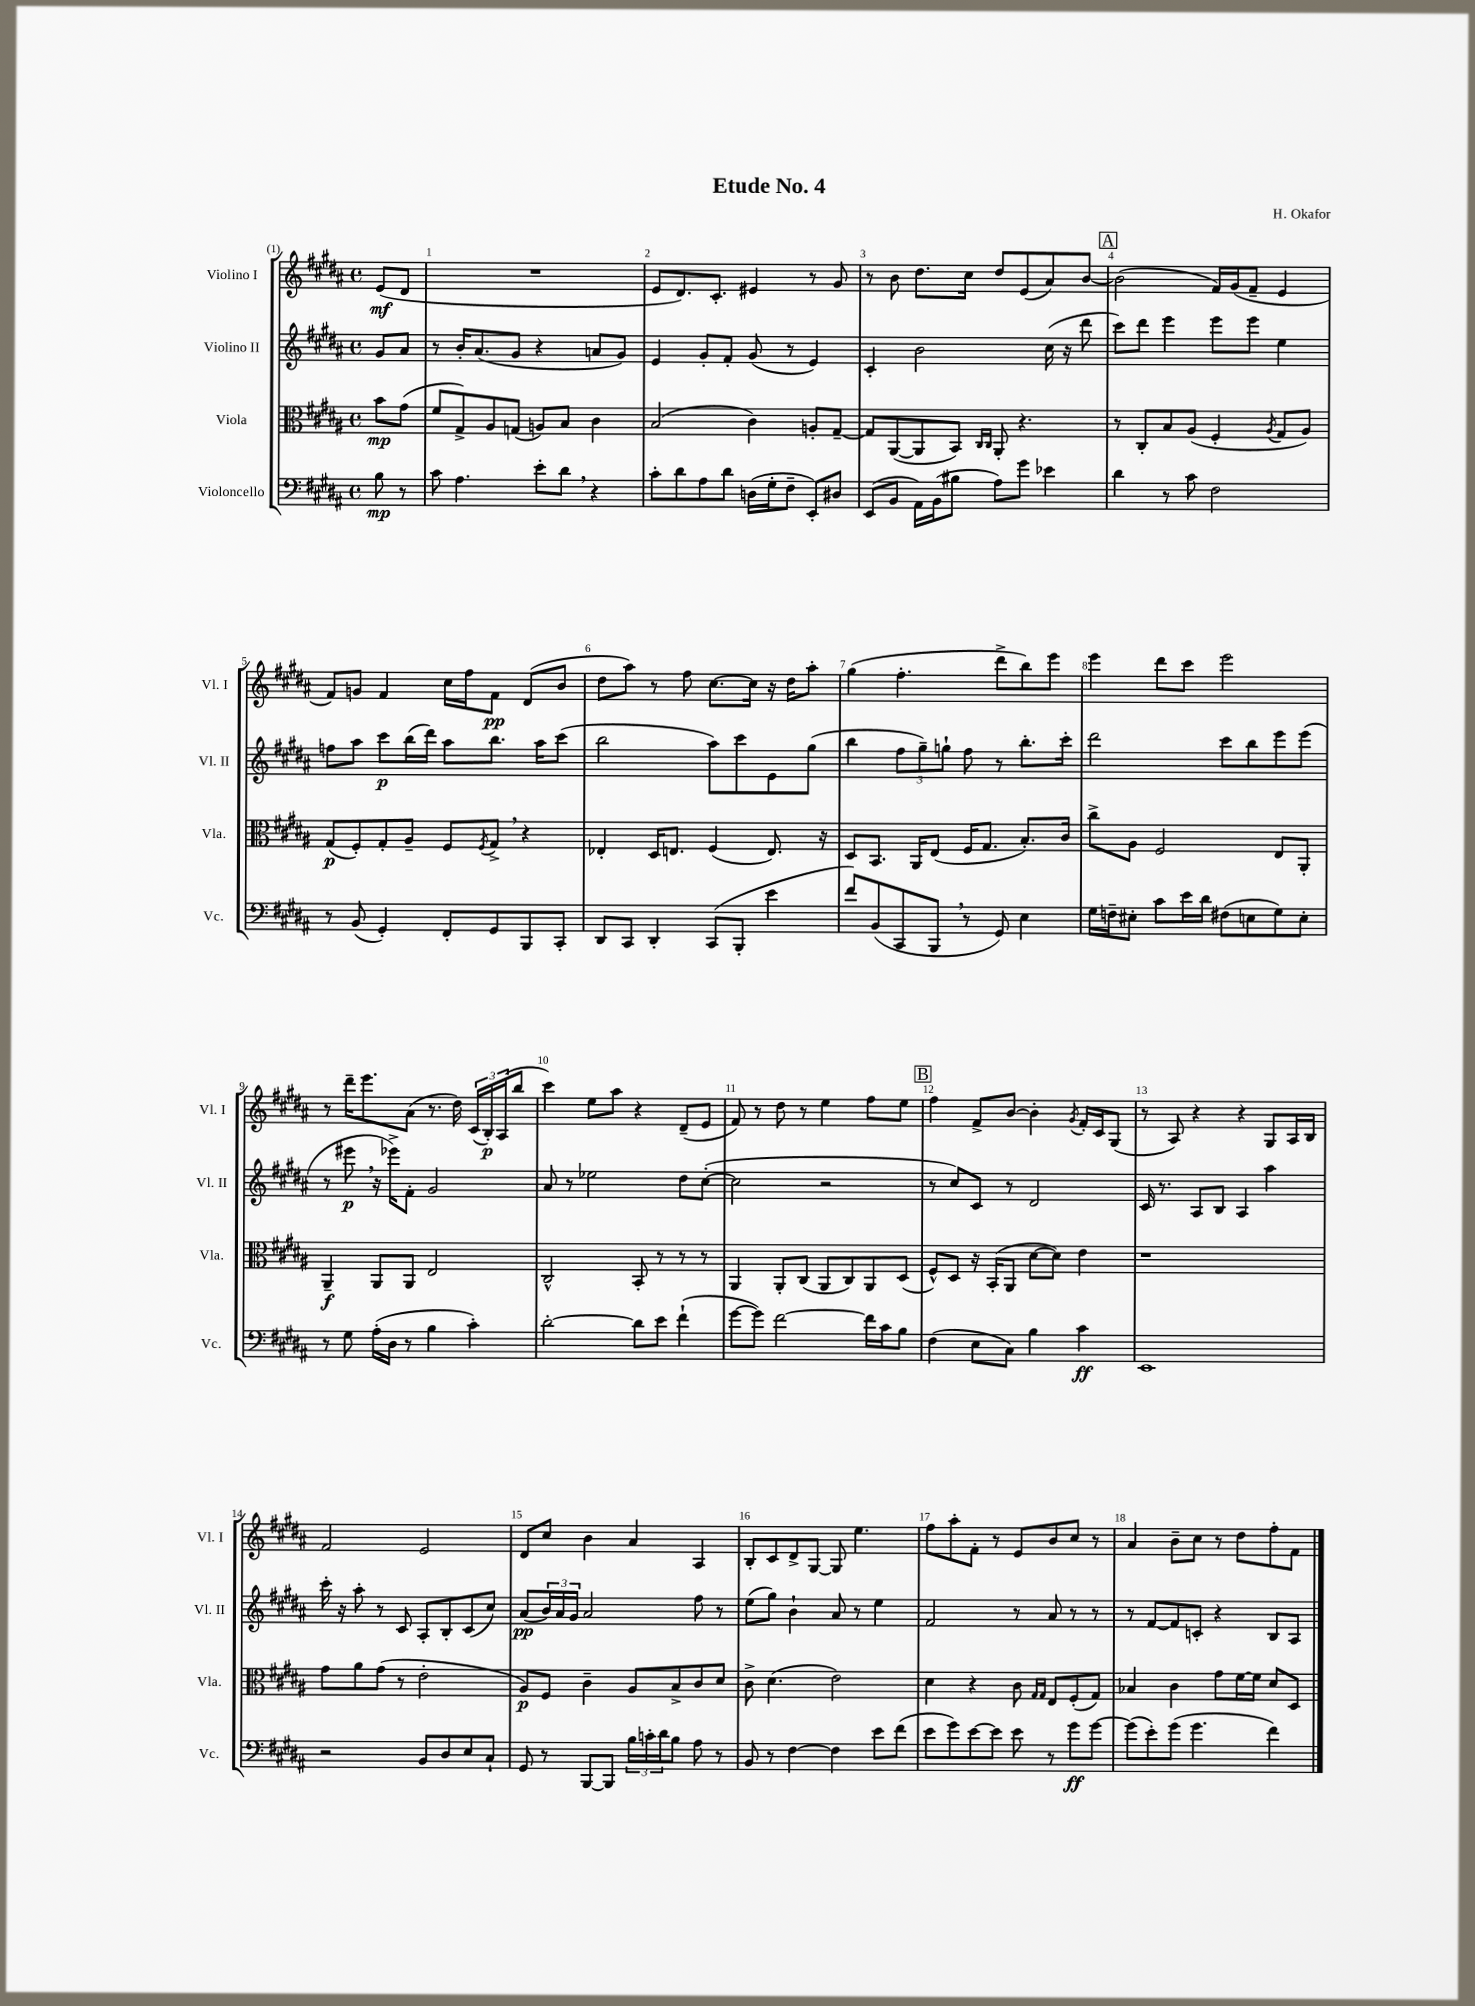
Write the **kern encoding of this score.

**kern	**dynam	**kern	**dynam	**kern	**dynam	**kern	**dynam
*part4	*part4	*part3	*part3	*part2	*part2	*part1	*part1
*staff4	*staff4	*staff3	*staff3	*staff2	*staff2	*staff1	*staff1
*I"Violoncello	*	*I"Viola	*	*I"Violino II	*	*I"Violino I	*
*I'Vc.	*	*I'Vla.	*	*I'Vl. II	*	*I'Vl. I	*
*clefF4	*	*clefC3	*	*clefG2	*	*clefG2	*
*k[f#c#g#d#a#]	*	*k[f#c#g#d#a#]	*	*k[f#c#g#d#a#]	*	*k[f#c#g#d#a#]	*
*M4/4	*	*M4/4	*	*M4/4	*	*M4/4	*
*met(c)	*	*met(c)	*	*met(c)	*	*met(c)	*
=	=	=	=	=	=	=	=
8B\	mp	8b\L	mp	8g#/L	.	(8e/L	mf
8r	.	(8g#\J	.	8a#/J	.	8d#/J	.
=1	=1	=1	=1	=1	=1	=1	=1
8c#\	.	8f#/L	.	8r	.	1r	.
4.A#\	.	8G#^/)	.	16b'/KL	.	.	.
.	.	.	.	(8.a#/	.	.	.
.	.	8A#/	.	.	.	.	.
.	.	(8Gn/J	.	8g#/J	.	.	.
8e'\L	.	8An/L)	.	4r	.	.	.
8d#,\J	.	8B/J	.	.	.	.	.
4r	.	4c#\	.	8an/L	.	.	.
.	.	.	.	8g#/J)	.	.	.
=2	=2	=2	=2	=2	=2	=2	=2
8c#'\L	.	(2B/	.	4e/	.	8e/L	.
8d#\	.	.	.	.	.	8.d#/)	.
8A#\	.	.	.	8g#'/L	.	.	.
.	.	.	.	.	.	8.c#'/J	.
8d#\J	.	.	.	8f#'/J	.	.	.
(16Dn\LL	.	4c#\)	.	(8g#/	.	4e#X/	.
16G#'\J	.	.	.	.	.	.	.
8F#~\J	.	.	.	8r	.	.	.
8EE'/L)	.	8An'/L	.	4e/)	.	8r	.
8D#X/J	.	[8G#~/J	.	.	.	8g#/	.
=3	=3	=3	=3	=3	=3	=3	=3
(8EE/L	.	8G#/L]	.	4c#'/	.	8r	.
8BB/J	.	([8AA#/	.	.	.	8b\	.
16AA#\LL)	.	8AA#/]	.	2b\	.	8.dd#\L	.
(16BB\J	.	.	.	.	.	.	.
8B#X\J	.	8BB/J)	.	.	.	.	.
.	.	.	.	.	.	16cc#\Jk	.
.	.	16qqC#/LL	.	.	.	.	.
.	.	16qqC#/JJ	.	.	.	.	.
8A#\L)	.	8AA#'/	.	.	.	8dd#/L	.
8g#\J	.	4.r	.	.	.	(8e/	.
4e-X\	.	.	.	(16cc#\	.	8a#/)	.
.	.	.	.	16r	.	.	.
.	.	.	.	8ddd#\	.	[8b/J	.
!!LO:REH:place=s1:t=A
=4	=4	=4	=4	=4	=4	=4	=4
4d#\	.	8r	.	8ccc#\L)	.	(2b\]	.
.	.	8C#'/L	.	8ddd#\J	.	.	.
8r	.	8B/	.	4eee\	.	.	.
8c#\	.	(8A#/J	.	.	.	.	.
2F#\	.	4F#'/	.	8eee\L	.	16f#/LL)	.
.	.	.	.	.	.	(16g#/J	.
.	.	.	.	8eee\J	.	8f#~/J	.
.	.	8qA#/	.	.	.	.	.
.	.	8G#/L	.	4ee\	.	4e/	.
.	.	8A#/J)	.	.	.	.	.
!!LO:LB:g=z
=5	=5	=5	=5	=5	=5	=5	=5
8r	.	(8G#/L	p	8ffn\L	.	8f#/L)	.
(8BB/	.	8F#'/)	.	8aa#\J	.	8gn/J	.
4GG#'/)	.	8G#'/	.	8ccc#\L	p	4f#/	.
.	.	8A#~/J	.	(16bb\L	.	.	.
.	.	.	.	16ddd#\JJ)	.	.	.
8FF#'/L	.	8F#/L	.	8aa#\L	.	16cc#\LL	.
.	.	.	.	.	.	16ff#\J	.
.	.	8qF#/	.	.	.	.	.
8GG#/	.	8G#^,/J	.	8.bb\J	.	8f#\J	pp
8BBB/	.	4r	.	.	.	(8d#/L	.
.	.	.	.	16aa#\KL	.	.	.
8CC#'/J	.	.	.	(8ccc#\J	.	8b/J	.
=6	=6	=6	=6	=6	=6	=6	=6
8DD#/L	.	4E-X'/	.	2bb\	.	8dd#\L	.
8CC#/J	.	.	.	.	.	8aa#\J)	.
4DD#'/	.	16D#/KL	.	.	.	8r	.
.	.	8.En/J	.	.	.	.	.
.	.	.	.	.	.	8ff#\	.
(8CC#/L	.	(4F#/	.	8aa#\L)	.	[8.cc#\L	.
8BBB'/J	.	.	.	8ccc#\	.	.	.
.	.	.	.	.	.	16cc#\Jk]	.
4e\	.	8.E/)	.	8e\	.	16r	.
.	.	.	.	.	.	16dd#\KL	.
.	.	.	.	(8gg#\J	.	8aa#'\J	.
.	.	16r	.	.	.	.	.
=7	=7	=7	=7	=7	=7	=7	=7
8f#/L)	.	8D#/L	.	4bb\	.	(4gg#\	.
(8BB/	.	8.BB/J	.	.	.	.	.
8CC#/	.	.	.	12ff#\L	.	4.ff#'\	.
.	.	16AA#/KL	.	.	.	.	.
.	.	.	.	12gg#~\)	.	.	.
8BBB,/J	.	(8E/J	.	.	.	.	.
.	.	.	.	12ggn`\J	.	.	.
8r	.	16F#/KL	.	8ff#\	.	.	.
.	.	8.G#/J	.	.	.	.	.
8GG#/)	.	.	.	8r	.	8ddd#^\L	.
4E\	.	8.B'/L)	.	8.bb'\L	.	8bb\)	.
.	.	.	.	.	.	8eee\J	.
.	.	16c#/Jk	.	16ccc#'\Jk	.	.	.
=8	=8	=8	=8	=8	=8	=8	=8
16G#\LL	.	8cc#^\L	.	2ddd#\	.	4eee\	.
16Fn~\J	.	.	.	.	.	.	.
8E#X'\J	.	8A#\J	.	.	.	.	.
8c#\L	.	2F#/	.	.	.	8ddd#\L	.
16e\L	.	.	.	.	.	8ccc#\J	.
16d#\JJ	.	.	.	.	.	.	.
(8F#X\L	.	.	.	8ccc#\L	.	2eee\	.
8En\	.	.	.	8bb\	.	.	.
8G#\)	.	8E/L	.	8eee\	.	.	.
8E'\J	.	8AA#'/J	.	(8eee\J	.	.	.
!!LO:LB:g=z
=9	=9	=9	=9	=9	=9	=9	=9
8r	.	4AA#~/	f	8r	.	8r	.
8G#\	.	.	.	8eee#X,\	p	16ddd#~\KL	.
.	.	.	.	.	.	8.eee\	.
(16A#'\LL	.	8AA#/L	.	16r	.	.	.
16D#\JJ	.	.	.	16eee-X^\KL)	.	.	.
8r	.	8AA#/J	.	8f#'\J	.	(8a#\J	.
4B\	.	2E/	.	2g#/	.	8.r	.
.	.	.	.	.	.	16dd#\)	.
4c#'\)	.	.	.	.	.	(24c#/LL	.
.	.	.	.	.	.	24B'/)	p
.	.	.	.	.	.	(24A#/J	.
.	.	.	.	.	.	8bb/J	.
=10	=10	=10	=10	=10	=10	=10	=10
[2d#'\	.	2C#^^/	.	8a#/	.	4ccc#\)	.
.	.	.	.	8r	.	.	.
.	.	.	.	2ee-X\	.	8ee\L	.
.	.	.	.	.	.	8aa#\J	.
8d#\L]	.	8BB'/	.	.	.	4r	.
8e\J	.	8r	.	.	.	.	.
(4f#`\	.	8r	.	8dd#\L	.	(8d#~/L	.
.	.	8r	.	([8cc#'\J	.	8e/J	.
=11	=11	=11	=11	=11	=11	=11	=11
[8g#\L	.	4AA#/	.	2cc#\]	.	8f#/)	.
8g#\J])	.	.	.	.	.	8r	.
[2f#\	.	8AA#'/L	.	.	.	8dd#\	.
.	.	(8C#/J	.	.	.	8r	.
.	.	8AA#/L	.	2r	.	4ee\	.
.	.	8C#/)	.	.	.	.	.
16f#\LL]	.	8AA#/	.	.	.	8ff#\L	.
16c#\J	.	.	.	.	.	.	.
8B\J	.	(8D#/J	.	.	.	8ee\J	.
!!LO:REH:place=s1:t=B
=12	=12	=12	=12	=12	=12	=12	=12
(4F#\	.	8F#^^/L)	.	8r	.	4ff#\	.
.	.	8D#/J	.	8cc#/L)	.	.	.
8E\L	.	16r	.	8c#/J	.	8f#^/L	.
.	.	(16BB'/KL	.	.	.	.	.
8C#\J)	.	8AA#/J	.	8r	.	[8b/J	.
4B\	.	[8d#\L	.	2d#/	.	4b'\]	.
.	.	8d#\J])	.	.	.	.	.
.	.	.	.	.	.	8qg#/	.
4c#\	ff	4e\	.	.	.	16f#'/LL	.
.	.	.	.	.	.	16c#/J	.
.	.	.	.	.	.	(8G#/J	.
=13	=13	=13	=13	=13	=13	=13	=13
1EE	.	1r	.	16c#/	.	8r	.
.	.	.	.	8.r	.	.	.
.	.	.	.	.	.	8A#/)	.
.	.	.	.	8A#/L	.	4r	.
.	.	.	.	8B/J	.	.	.
.	.	.	.	4A#/	.	4r	.
.	.	.	.	4aa#\	.	8G#/L	.
.	.	.	.	.	.	16A#/L	.
.	.	.	.	.	.	16B/JJ	.
!!LO:LB:g=z
=14	=14	=14	=14	=14	=14	=14	=14
2r	.	8g#\L	.	16ccc#'\	.	2f#/	.
.	.	.	.	16r	.	.	.
.	.	8a#\	.	8aa#'\	.	.	.
.	.	(8g#\J	.	8r	.	.	.
.	.	8r	.	8c#/	.	.	.
8BB/L	.	2e'\	.	8A#'/L	.	2e/	.
8D#/	.	.	.	8B'/	.	.	.
8E/	.	.	.	(8c#/	.	.	.
8C#`/J	.	.	.	8cc#/J)	.	.	.
=15	=15	=15	=15	=15	=15	=15	=15
8GG#/	.	8A#/L)	p	(8a#/L	pp	8d#/L	.
8r	.	8F#/J	.	24b/L)	.	8cc#/J	.
.	.	.	.	24a#/	.	.	.
.	.	.	.	24g#/JJ	.	.	.
[8BBB/L	.	4c#~\	.	2a#/	.	4b\	.
8BBB/J]	.	.	.	.	.	.	.
24B\LL	.	8A#/L	.	.	.	4a#/	.
24cn'\	.	.	.	.	.	.	.
24d#\J	.	.	.	.	.	.	.
8B\J	.	8B^/	.	.	.	.	.
8A#\	.	8c#/	.	8ff#\	.	4A#/	.
8r	.	8d#/J	.	8r	.	.	.
=16	=16	=16	=16	=16	=16	=16	=16
8BB/	.	8c#^\	.	(8ee\L	.	8B'/L	.
8r	.	(4.d#\	.	8gg#\J)	.	8c#/	.
[4F#\	.	.	.	4b`\	.	8d#^/	.
.	.	.	.	.	.	[8G#/J	.
4F#\]	.	2e\)	.	8a#/	.	8G#/]	.
.	.	.	.	8r	.	4.ee\	.
8e\L	.	.	.	4ee\	.	.	.
(8f#\J	.	.	.	.	.	.	.
=17	=17	=17	=17	=17	=17	=17	=17
8e\L	.	4d#\	.	2f#/	.	8ff#\L	.
8g#\)	.	.	.	.	.	8aa#'\	.
[8e\	.	4r	.	.	.	8f#'\J	.
8e\J]	.	.	.	.	.	8r	.
8e\	.	8c#\	.	8r	.	8e/L	.
.	.	16qqG#/LL	.	.	.	.	.
.	.	16qqG#/JJ	.	.	.	.	.
8r	.	8E/L	.	8a#/	.	8b/	.
8g#\L	ff	(8F#'/	.	8r	.	8cc#/J	.
[8g#\J	.	8G#/J)	.	8r	.	8r	.
=18	=18	=18	=18	=18	=18	=18	=18
(8g#\L]	.	4B-X/	.	8r	.	4a#/	.
8e'\)	.	.	.	[8f#/L	.	.	.
(8g#\J	.	4c#\	.	8f#/]	.	8b~\L	.
4.g#\	.	.	.	8cn'/J	.	8cc#\J	.
.	.	8g#\L	.	4r	.	8r	.
.	.	[16f#\L	.	.	.	8dd#\L	.
.	.	16f#\JJ]	.	.	.	.	.
4f#\)	.	8d#/L	.	8B/L	.	8ff#'\	.
.	.	8D#/J	.	8A#/J	.	8f#\J	.
==	==	==	==	==	==	==	==
*-	*-	*-	*-	*-	*-	*-	*-
